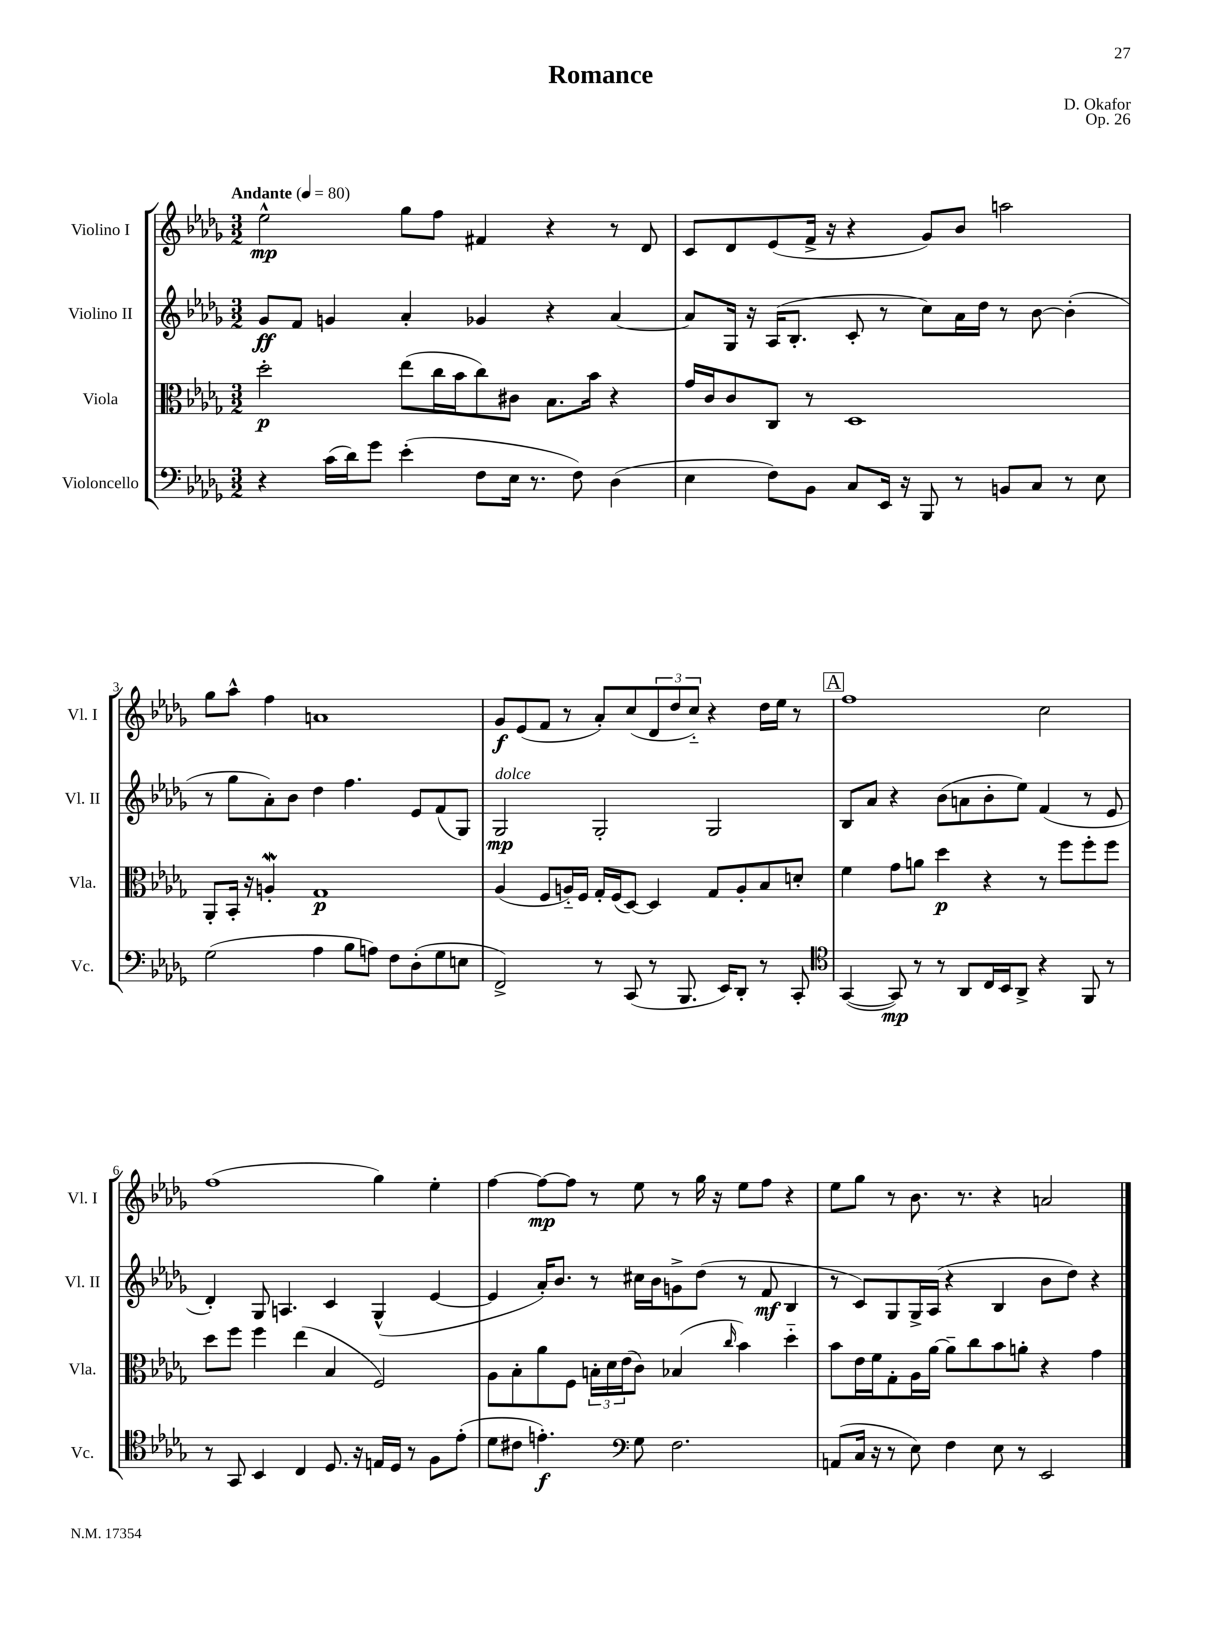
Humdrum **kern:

**kern	**kern	**kern	**kern
*staff4	*staff3	*staff2	*staff1
*clefF4	*clefC3	*clefG2	*clefG2
*k[b-e-a-d-g-]	*k[b-e-a-d-g-]	*k[b-e-a-d-g-]	*k[b-e-a-d-g-]
*M3/2	*M3/2	*M3/2	*M3/2
*MM80	*MM80	*MM80	*MM80
4r	2dd-'\	8g-/L	2ee-^^\
.	.	8f/J	.
(16c\LL	.	4g/	.
16d-\J)	.	.	.
8g-\J	.	.	.
(4e-'\	(8ee-\L	4a-'/	8gg-\L
.	16cc\L	.	8ff\J
.	16b-\J	.	.
8F\L	8cc\)	4g-/	4f#/
16E-\Jk	8c#\J	.	.
8.r	.	.	.
.	8.B-\L	4r	4r
8F\)	.	.	.
.	16b-\Jk	.	.
(4D-\	4r	[4a-/	8r
.	.	.	8d-/
=	=	=	=
4E-\	16g-/LL	8a-/]L	8c/L
.	16c/J	.	.
.	8c/	16G-/Jk	8d-/
.	.	16r	.
8F\L)	8C/J	(16A-/LK	(8e-/
.	.	8.B-'/J	.
8BB-\J	8r	.	16f^/Jk
.	.	.	16r
8C/L	1D-	8c'/	4r
16EE-/Jk	.	8r	.
16r	.	.	.
8BBB-/	.	8cc\L)	8g-/L)
8r	.	16a-\L	8b-/J
.	.	16dd-\JJ	.
8BB/L	.	8r	2aa\
8C/J	.	[8b-\	.
8r	.	(4b-'\]	.
8E-\	.	.	.
=	=	=	=
(2G-\	8AA-'/L	8r	8gg-\L
.	16BB-'/Jk	8gg-\L	8aa-^^\J
.	16r	.	.
.	4A'/	8a-'\)	4ff\
.	.	8b-\J	.
4A-\	1G-	4dd-\	1a
8B-\L	.	4.ff\	.
8A\J)	.	.	.
8F\L	.	.	.
(8D-'\	.	8e-/L	.
8G-\	.	(8f/	.
8E\J	.	8G-/J)	.
=	=	=	=
2FF^/)	(4A-/	2G-/	8g-/L
.	.	.	(8e-/
.	8F/L	.	8f/J
.	16A'~/L)	.	8r
.	16F/JJ	.	.
8r	16G-'/LL	2G-'/	8a-'/L)
.	(16F/J	.	.
(8CC/	[8D-/J)	.	(8cc/
8r	4D-/]	.	12d-/
.	.	.	12dd-/
8.BBB-/	.	.	.
.	.	.	12cc'~/J)
.	8G-/L	2G-/	4r
16EE-/LK)	.	.	.
8DD-'/J	8A'/	.	.
8r	8B-/	.	16dd-\LL
.	.	.	16ee-\JJ
8CC'/	8d'/J	.	8r
=	=	=	=
*clefC4	*	*	*
([4GG-/	4f\	8B-/L	1ff
.	.	8a-/J	.
8GG-/])	8g-\L	4r	.
8r	8a\J	.	.
8r	4dd-\	(8b-\L	.
8AA-/L	.	8a\	.
16C/L	4r	8b-'\	.
16BB-/J	.	.	.
8AA-^/J	.	8ee-\J)	.
4r	8r	(4f/	2cc\
.	8ff\L	.	.
8FF/	8ff'\	8r	.
8r	8ff\J	8e-/	.
=	=	=	=
8r	8dd-\L	4d-'/)	(1ff
8GG-/	8ff\J	.	.
4BB-/	4ff\	8G-/	.
.	.	4.A/	.
4C/	(4ee-\	.	.
8.D-/	4B-/	4c/	.
16r	.	.	.
16E/LL	2F/)	(4G-^^/	4gg-\)
16D-/JJ	.	.	.
8r	.	.	.
8F\L	.	[4e-/	4ee-'\
(8e-'\J	.	.	.
=	=	=	=
8d-\L	8A-\L	4e-/]	[4ff\
8c#\J	8B-'\	.	.
4.e'\)	8a-\	16a-'/LK)	8ff\_L
.	.	8.b-/J	.
.	8F\J	.	8ff\]J
.	24B'\LL	8r	8r
.	24d-\	.	.
.	(24e-\J	.	.
*clefF4	*	*	*
8G-\	8c\J)	16cc#\LL	8ee-\
.	.	16b-\J	.
2.F\	(4B-/	8g^\	8r
.	.	(8dd-\J	16gg-\
.	.	.	16r
.	16qqcc/	.	.
.	4b-\)	8r	8ee-\L
.	.	8f/	8ff\J
.	4dd-'~\	4B-/	4r
=	=	=	=
(8AA/L	8b-\L	8r	8ee-\L
16C/Jk	16e-\L	8c/L)	8gg-\J
16r	16f\J	.	.
8r	8G-'\	8G-/	8r
8E-\)	16A-\L	16G-^/L	8.b-\
.	[16a-\JJ	(16A-/JJ	.
4F\	8a-~\]L	4r	.
.	.	.	8.r
.	8cc\	.	.
8E-\	8b-\	4B-/	4r
8r	8a'\J	.	.
2EE-/	4r	8b-\L	2a/
.	.	8dd-\J)	.
.	4g-\	4r	.
==	==	==	==
*-	*-	*-	*-
